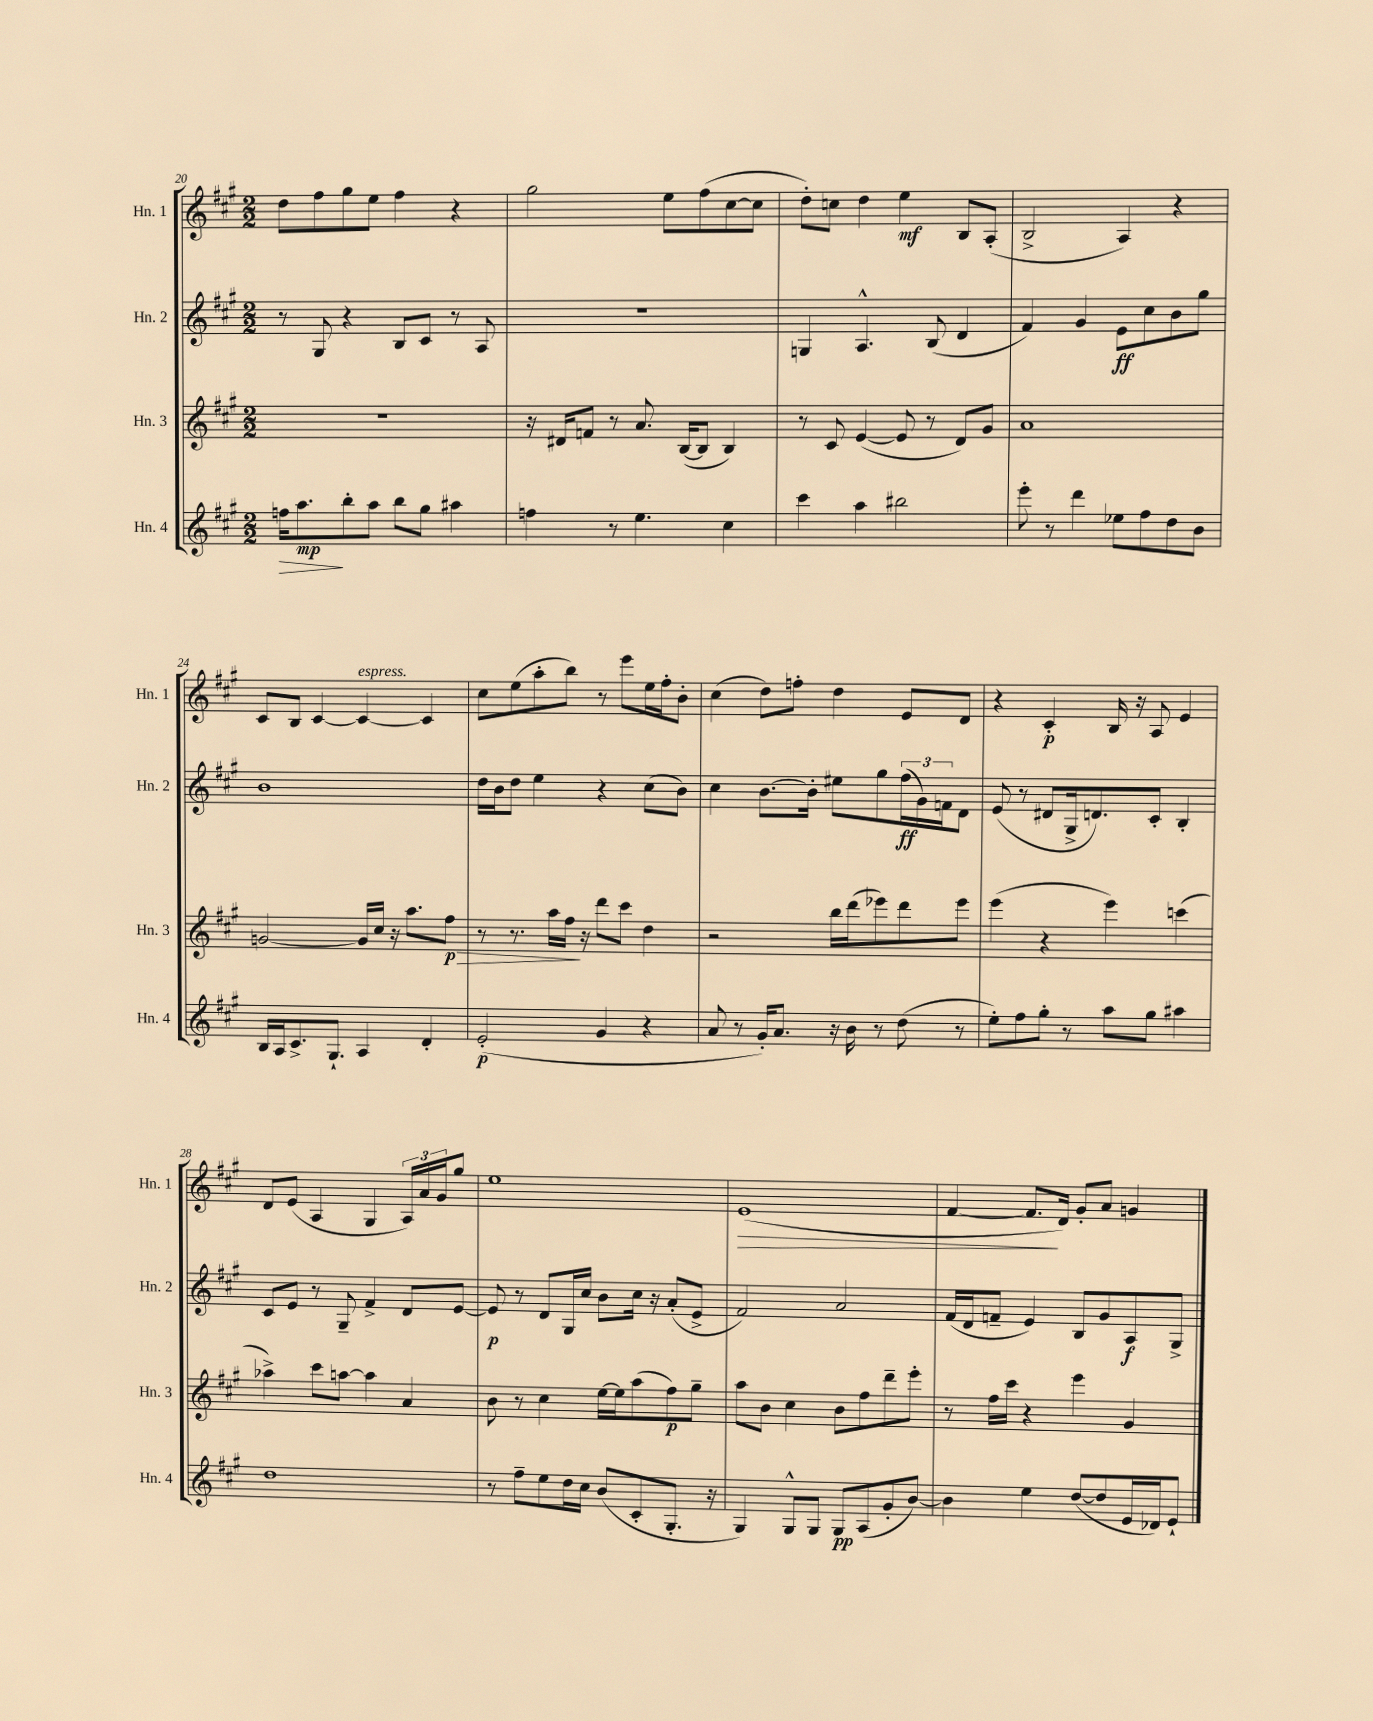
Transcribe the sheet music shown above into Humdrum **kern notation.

**kern	**dynam	**kern	**dynam	**kern	**dynam	**kern	**dynam
*part4	*part4	*part3	*part3	*part2	*part2	*part1	*part1
*staff4	*staff4	*staff3	*staff3	*staff2	*staff2	*staff1	*staff1
*I"Hn. 4	*	*I"Hn. 3	*	*I"Hn. 2	*	*I"Hn. 1	*
*I'Hn. 4	*	*I'Hn. 3	*	*I'Hn. 2	*	*I'Hn. 1	*
*clefG2	*	*clefG2	*	*clefG2	*	*clefG2	*
*k[f#c#g#]	*	*k[f#c#g#]	*	*k[f#c#g#]	*	*k[f#c#g#]	*
*M2/2	*	*M2/2	*	*M2/2	*	*M2/2	*
=20	=20	=20	=20	=20	=20	=20	=20
!	!LO:HP:b	!	!	!	!	!	!
16ffn\KL	>	1r	.	8r	.	8dd\L	.
8.aa\	mp	.	.	.	.	.	.
.	.	.	.	8G#/	.	8ff#\	.
8bb'\	]	.	.	4r	.	8gg#\	.
8aa\J	.	.	.	.	.	8ee\J	.
8bb\L	.	.	.	8B/L	.	4ff#\	.
8gg#\J	.	.	.	8c#/J	.	.	.
4aa#X\	.	.	.	8r	.	4r	.
.	.	.	.	8A/	.	.	.
=21	=21	=21	=21	=21	=21	=21	=21
4ffn\	.	16r	.	1r	.	2gg#\	.
.	.	16d#X/KL	.	.	.	.	.
.	.	8fn/J	.	.	.	.	.
8r	.	8r	.	.	.	.	.
4.ee\	.	8.a/	.	.	.	.	.
.	.	.	.	.	.	8ee\L	.
.	.	([16B/KL	.	.	.	.	.
.	.	8B/J]	.	.	.	(8ff#\	.
4cc#\	.	4B/)	.	.	.	[8cc#\	.
.	.	.	.	.	.	8cc#\J]	.
=22	=22	=22	=22	=22	=22	=22	=22
4ccc#\	.	8r	.	4Gn/	.	8dd'\L)	.
.	.	8c#/	.	.	.	8ccn\J	.
4aa\	.	([4e/	.	4.A^^/	.	4dd\	.
2bb#X\	.	8e/]	.	.	.	4ee\	mf
.	.	8r	.	(8B/	.	.	.
.	.	8d/L)	.	4d/	.	8B/L	.
.	.	8g#/J	.	.	.	(8A'/J	.
=23	=23	=23	=23	=23	=23	=23	=23
8eee'\	.	1a	.	4f#/)	.	2B^/	.
8r	.	.	.	.	.	.	.
4ddd\	.	.	.	4g#/	.	.	.
8ee-X\L	.	.	.	8e\L	ff	4A/)	.
8ff#\	.	.	.	8cc#\	.	.	.
8dd\	.	.	.	8b\	.	4r	.
8b\J	.	.	.	8gg#\J	.	.	.
!!LO:LB:g=z
=24	=24	=24	=24	=24	=24	=24	=24
16B/LL	.	[2gn/	.	1b	.	8c#/L	.
16A/J	.	.	.	.	.	.	.
8.c#^/	.	.	.	.	.	8B/J	.
.	.	.	.	.	.	[4c#/	.
8.G#`/J	.	.	.	.	.	.	.
!	!	!	!	!	!	!LO:TX:a:i:t=espress.	!
4A/	.	16g/LL]	.	.	.	4c#/_	.
.	.	16cc#/JJ	.	.	.	.	.
.	.	16r	.	.	.	.	.
.	.	8.aa\L	.	.	.	.	.
4d'/	.	.	.	.	.	4c#/]	.
!	!	!	!LO:HP:b	!	!	!	!
.	.	8ff#\J	> p	.	.	.	.
=25	=25	=25	=25	=25	=25	=25	=25
(2e'/	p	8r	.	16dd\LL	.	8cc#\L	.
.	.	.	.	16b\J	.	.	.
.	.	8.r	.	8dd\J	.	(8ee\	.
.	.	.	.	4ee\	.	8aa'\	.
.	.	16aa\LL	.	.	.	.	.
.	.	16ff#\JJ	.	.	.	8bb\J)	.
.	.	16r	]	.	.	.	.
4g#/	.	8ddd\L	.	4r	.	8r	.
.	.	8ccc#\J	.	.	.	8eee\L	.
4r	.	4dd\	.	(8cc#\L	.	16ee\L	.
.	.	.	.	.	.	16ff#'\J	.
.	.	.	.	8b\J)	.	8b'\J	.
=26	=26	=26	=26	=26	=26	=26	=26
8a/	.	2r	.	4cc#\	.	(4cc#\	.
8r	.	.	.	.	.	.	.
16g#'/KL)	.	.	.	[8.b\L	.	8dd\L)	.
8.a/J	.	.	.	.	.	.	.
.	.	.	.	.	.	8ffn'\J	.
.	.	.	.	16b'\Jk]	.	.	.
16r	.	16bb\LL	.	8ee#X\L	.	4dd\	.
16b\	.	(16ddd\J	.	.	.	.	.
8r	.	8eee-X\)	.	8gg#\	.	.	.
(8dd\	.	8ddd\	.	(24ff#\L	ff	8e/L	.
.	.	.	.	24g#\)	.	.	.
.	.	.	.	24fn\J	.	.	.
8r	.	8eee-\J	.	8d\J	.	8d/J	.
=27	=27	=27	=27	=27	=27	=27	=27
8ee'\L)	.	(4eee\	.	(8e/	.	4r	.
8ff#\	.	.	.	8r	.	.	.
8gg#'\J	.	4r	.	8d#X/L	.	4c#'/	p
8r	.	.	.	16G#^/k	.	.	.
.	.	.	.	8.dn/)	.	.	.
8aa\L	.	4eee\)	.	.	.	16B/	.
.	.	.	.	.	.	16r	.
8gg#\J	.	.	.	8c#'/J	.	8A/	.
4aa#X\	.	(4cccn\	.	4B'/	.	4e/	.
!!LO:LB:g=z
=28	=28	=28	=28	=28	=28	=28	=28
1dd	.	4aa-X^\)	.	8c#/L	.	8d/L	.
.	.	.	.	8e/J	.	(8e/J	.
.	.	8ccc#\L	.	8r	.	4A/	.
.	.	[8aan\J	.	8G#~/	.	.	.
.	.	4aa\]	.	4f#^/	.	4G#/	.
.	.	4a/	.	8d/L	.	24A/LL)	.
.	.	.	.	.	.	24a/	.
.	.	.	.	.	.	24g#/J	.
.	.	.	.	[8e/J	.	8gg#/J	.
=29	=29	=29	=29	=29	=29	=29	=29
8r	.	8b\	.	8e/]	p	1ee	.
8ff#~\L	.	8r	.	8r	.	.	.
8ee\	.	4cc#\	.	8d/L	.	.	.
16dd\L	.	.	.	16G#/L	.	.	.
16cc#\JJ	.	.	.	16cc#/JJ	.	.	.
(8b/L	.	[16ee\LL	.	8b\L	.	.	.
.	.	16ee\J]	.	.	.	.	.
8c#'/	.	(8aa\	.	16cc#\Jk	.	.	.
.	.	.	.	16r	.	.	.
8.G#'/J	.	8ff#\)	p	(8a'/L	.	.	.
.	.	8gg#~\J	.	8e^/J	.	.	.
16r	.	.	.	.	.	.	.
=30	=30	=30	=30	=30	=30	=30	=30
!	!	!	!	!	!	!	!LO:HP:b
4G#/)	.	8aa\L	.	2f#/)	.	(1e	>
.	.	8b\J	.	.	.	.	.
8G#^^/L	.	4cc#\	.	.	.	.	.
8G#/J	.	.	.	.	.	.	.
8G#/L	pp	8b\L	.	2a/	.	.	.
(8A/	.	8ff#\	.	.	.	.	.
8g#'/	.	8ddd~\	.	.	.	.	.
[8b/J)	.	8eee'\J	.	.	.	.	.
=31	=31	=31	=31	=31	=31	=31	=31
4b\]	.	8r	.	(16f#/LL	.	[4f#/	.
.	.	.	.	16d/J	.	.	.
.	.	16ff#\LL	.	8fn~/J	.	.	.
.	.	16ccc#\JJ	.	.	.	.	.
4ee\	.	4r	.	4e/)	.	8.f#/L]	.
.	.	.	.	.	.	16d/Jk)	]
([8dd/L	.	4eee\	.	8B/L	.	8g#'/L	.
8dd/]	.	.	.	8g#/	.	8a/J	.
16e/L	.	4g#/	.	8A/	f	4gn/	.
16d-X/J)	.	.	.	.	.	.	.
8e`/J	.	.	.	8G#^/J	.	.	.
==	==	==	==	==	==	==	==
*-	*-	*-	*-	*-	*-	*-	*-
